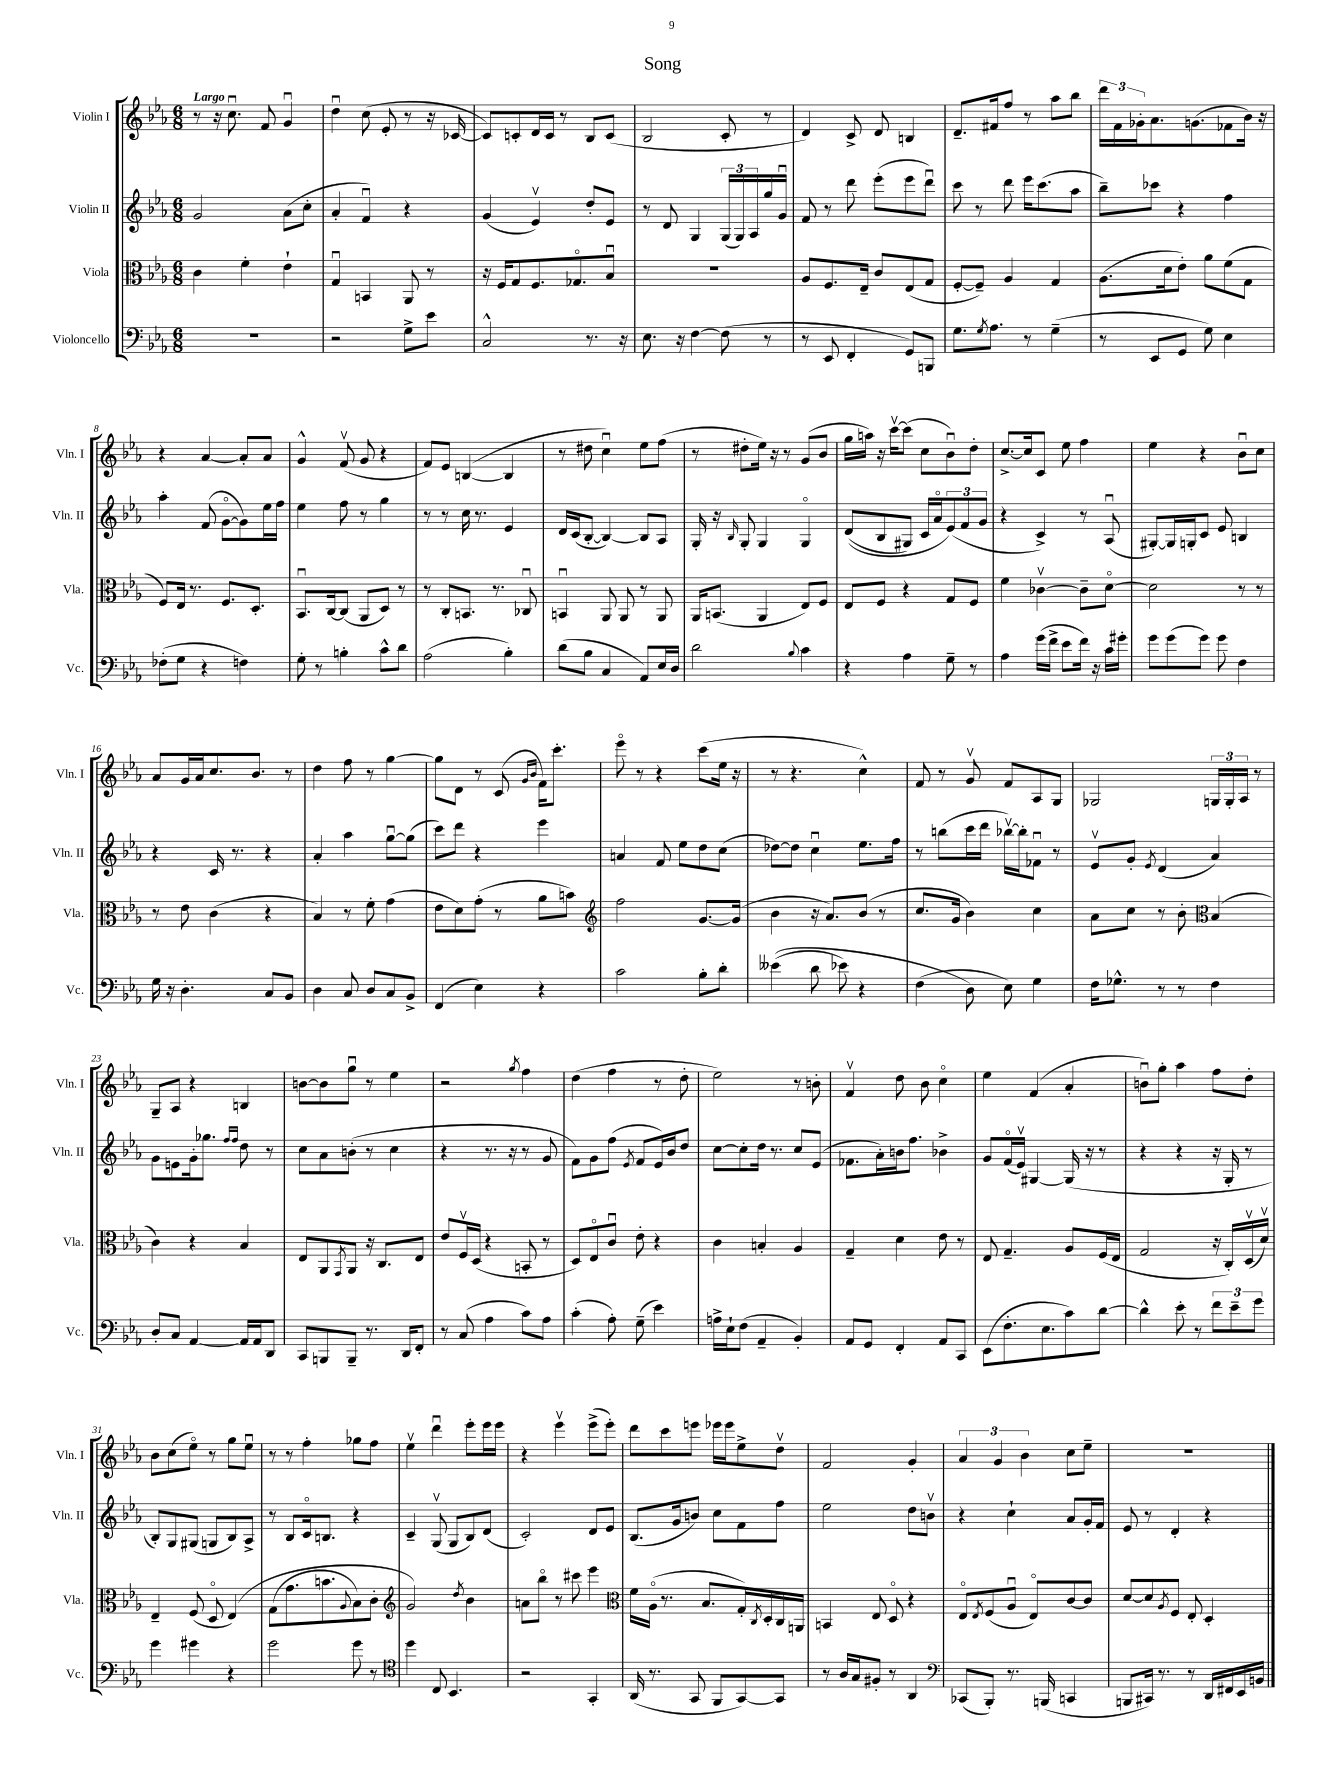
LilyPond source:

\header { title = "Song" }
<<
\new StaffGroup <<
\new Staff = "s0" \with { instrumentName = "Violin I" shortInstrumentName = "Vln. I" } {
    \clef treble \key ees \major \numericTimeSignature \time 6/8 \tempo "Largo"
    r8 r16 c''8.\downbow f'8 g'4\downbow |
    d''4\downbow c''8( ees'8-. r8 r16 ces'16~ |
    ces'8) c'8-. d'16 c'16 r8 bes8 c'8( |
    bes2 c'8-. r8 |
    d'4) c'8-> d'8 b4 |
    d'8.-- fis'16 f''8 r8 aes''8 bes''8 |
    \tuplet 3/2 { d'''16 f'16 ges'16-. } aes'8. g'8.( fes'8 bes'16) r16 |
    r4 aes'4~ aes'8-. aes'8 |
    g'4-^ f'8\upbow( g'8 r4 |
    f'8) ees'8 b4~( b4 |
    r8 dis''8 c''4\downbow) ees''8 f''8( |
    r8 dis''8-. ees''16) r16 r8 g'8( bes'8 |
    g''16 a''16) r16 c'''16~\upbow c'''8( c''8 bes'8\downbow) d''8-. |
    c''8.~-> c''16 c'8 ees''8 f''4 |
    ees''4 r4 bes'8\downbow c''8 |
    aes'8 g'16 aes'16 c''8. bes'8. r8 |
    d''4 f''8 r8 g''4~ |
    g''8 d'8 r8 c'8( \grace { g'16 bes'16 } f'16) c'''8.-. |
    ees'''8\flageolet r8 r4 c'''8( ees''16 r16 |
    r8 r4. c''4-^) |
    f'8 r8 g'8\upbow f'8 aes8 g8 |
    ges2 \tuplet 3/2 { g16 g16-. aes16 } r8 |
    g8-- aes8 r4 b4 |
    b'8~ b'8 g''8\downbow r8 ees''4 |
    r2 \acciaccatura { g''8 } f''4 |
    d''4( f''4 r8 d''8-. |
    ees''2) r8 b'8-. |
    f'4\upbow d''8 bes'8 c''4\flageolet |
    ees''4 f'4( aes'4-. |
    b'8\downbow) g''8-. aes''4 f''8 d''8-. |
    bes'8 c''8( ees''8\flageolet) r8 g''8 ees''8\downbow |
    r8 r8 f''4-. ges''8 f''8 |
    ees''4\upbow d'''4\downbow ees'''8-. ees'''16 ees'''16 |
    r4 ees'''4\upbow ees'''8->( ees'''8-.) |
    d'''8 c'''8 e'''8 ees'''16 ees'''16 ees''8-> d''8\upbow |
    f'2 g'4-. |
    \tuplet 3/2 { aes'4 g'4 bes'4 } c''8 ees''8-- |
    r2. \bar "|." |
}
\new Staff = "s1" \with { instrumentName = "Violin II" shortInstrumentName = "Vln. II" } {
    \clef treble \key ees \major \numericTimeSignature \time 6/8
    g'2 aes'8( c''8-. |
    aes'4-. f'4\downbow) r4 |
    g'4( ees'4\upbow) d''8-. ees'8 |
    r8 d'8 g4 \tuplet 3/2 { g16( g16) aes16 } g''16 g'16\downbow |
    f'8 r8 d'''8 ees'''8-.( ees'''8 d'''8\downbow) |
    c'''8 r8 d'''8 ees'''16 c'''8.( aes''8 |
    bes''8--) ces'''8 r4 f''4 |
    aes''4-. f'8( g'8~\flageolet g'8) ees''16 f''16 |
    ees''4 f''8 r8 g''4 |
    r8 r8 c''16 r8. ees'4 |
    d'16 c'16( bes8~-. bes4~) bes8 aes8 |
    g16-. r16 \grace { bes16 } g8-. g4 g4\flageolet |
    d'8(\( bes8 gis8) c'16 aes'16\flageolet \tuplet 3/2 { ees'8(\) f'8 g'8 } |
    r4 c'4->) r8 aes8\downbow( |
    gis8~-.) gis16 g16-. c'8 ees'8 b4 |
    r4 c'16 r8. r4 |
    aes'4-. aes''4 g''8~\downbow g''8( |
    c'''8) d'''8 r4 ees'''4 |
    a'4 f'8 ees''8 d''8 c''8( |
    des''8~) des''8 c''4\downbow ees''8. f''16 |
    r8 b''8( c'''16 d'''16 bes''16~\upbow) bes''16-. fes'8\downbow r8 |
    ees'8\upbow g'8-. \acciaccatura { ees'8 } d'4( aes'4) |
    g'8 e'8 g'16-. ges''8. \grace { f''16 f''16 } d''8 r8 |
    c''8 aes'8 b'8-.( r8 c''4 |
    r4 r8. r16 r8 g'8 |
    f'8) g'8 f''8( \acciaccatura { ees'8 } f'8 ees'16) bes'16 d''8 |
    c''8~ c''8-. d''16 r8. c''8 ees'8( |
    fes'8. aes'16-.) b'16 f''8. bes'4-> |
    g'8 f'16\flageolet( ees'16\upbow) gis4~ gis16( r16 r8 |
    r4 r4 r16 g16-. r8 |
    bes8-.) g8 gis8( g8 bes8) aes8-> |
    r8 bes8 c'16\flageolet b8. r4 |
    c'4-- g8\upbow( g8 bes8) d'8( |
    c'2-.) d'8 ees'8 |
    bes8.( g'16 b'8) c''8 f'8 f''8 |
    ees''2 d''8 b'8\upbow |
    r4 c''4-! aes'8 g'16-. f'16 |
    ees'8 r8 d'4-. r4 \bar "|." |
}
\new Staff = "s2" \with { instrumentName = "Viola" shortInstrumentName = "Vla." } {
    \clef alto \key ees \major \numericTimeSignature \time 6/8
    c'4 f'4-. ees'4-! |
    g4\downbow b,4 aes,8 r8 |
    r16 f16 g8 f8. ges8.\flageolet bes8\downbow |
    R2. |
    aes8 f8. ees16-- c'8 ees8( g8 |
    f8~-. f8--) aes4 g4 |
    aes8.( d'16 ees'8-.) aes'8 f'8( g8 |
    f8) ees16 r8. f8. d8.-. |
    bes,8.\downbow c16~ c8( aes,8 d8) r8 |
    r8 c8-. b,8. r8. ces8\downbow |
    b,4\downbow aes,8 aes,8 r8 aes,8 |
    aes,16 b,8.( aes,4 ees8) f8 |
    ees8 f8 r4 g8 f8 |
    f'4 ces'4~\upbow ces'8-- d'8~\flageolet |
    d'2 r8 r8 |
    r8 ees'8 c'4( r4 |
    bes4) r8 f'8-. g'4( |
    ees'8 d'8) g'8-.( r8 aes'8 b'8) |
    \clef treble f''2 g'8.~ g'16( |
    bes'4 r16 aes'8.) bes'8( r8 |
    c''8. g'16 bes'4) c''4 |
    aes'8 c''8 r8 bes'8-. \clef alto bes4( |
    c'4) r4 bes4 |
    ees8 aes,8 \acciaccatura { g,8 } aes,8 r16 c8. ees8 |
    ees'8 f16\upbow d16( r4 b,8-. r8 |
    d8) ees8\flageolet c'8\downbow ees'8-. r4 |
    c'4 b4-. aes4 |
    g4-- d'4 ees'8 r8 |
    ees8 g4.-- aes8 f16( ees16 |
    g2 r16 c16-.) d16\upbow( d'16\upbow) |
    ees4-- f8( d8\flageolet ees4)\( |
    g8( g'8. b'8. \appoggiatura { aes8 } bes8) c'8-. |
    \clef treble g'2\) \acciaccatura { d''8 } bes'4 |
    a'8 bes''8\flageolet r8 cis'''8 ees'''4 |
    \clef alto f'16 aes16\flageolet( r8. bes8. g16-.) \acciaccatura { c8 } d16-. c16 a,16 |
    b,4 ees8 d8\flageolet r4 |
    ees8\flageolet \acciaccatura { ees8 } f8( aes8\downbow ees8\flageolet) c'8~ c'8 |
    d'8~ d'8 \acciaccatura { aes8 } f8 ees8-. d4-. \bar "|." |
}
\new Staff = "s3" \with { instrumentName = "Violoncello" shortInstrumentName = "Vc." } {
    \clef bass \key ees \major \numericTimeSignature \time 6/8
    R2. |
    r2 g8-> ees'8 |
    c2-^ r8. r16 |
    ees8. r16 f4~ f8( r8 |
    r8 ees,8 f,4-. g,8) b,,8 |
    g8. \acciaccatura { g8 } aes8. r8 g4--( |
    r8 ees,8 g,8 g8) ees4 |
    fes8-.( g8 r4 f4) |
    g8-. r8 b4-. c'8-^ d'8 |
    aes2( bes4-.) |
    d'8( bes8 c4 aes,8) ees16 d16 |
    d'2 \appoggiatura { bes8 } c'4 |
    r4 aes4 g8-- r8 |
    aes4 g'16( f'16-> ees'8 f'16) r16 c'16 gis'16-. |
    g'8 g'8( g'8) g'8 f4 |
    g16 r16 d4.-. c8 bes,8 |
    d4 c8 d8 c8 bes,8-> |
    f,4( ees4) r4 |
    c'2 bes8-. d'8-. |
    eeses'4(\( d'8 ees'8) r4 |
    f4( d8\) ees8) g4 |
    f16 ges8.-^ r8 r8 f4 |
    d8-. c8 aes,4~ aes,16 aes,16 d,8 |
    c,8 b,,8 b,,8-- r8. d,16 f,8-. |
    r8 c8( aes4 c'8) aes8 |
    c'4-.( aes8-.) g8--( ees'4) |
    a16-> ees16-! f8( aes,4-- bes,4-.) |
    aes,8 g,8 f,4-. aes,8 c,8 |
    ees,8( f8.-. ees8. c'8) d'8~ |
    d'4-^ ees'8-. r8 \tuplet 3/2 { f'8 ees'8-- g'8 } |
    g'4 gis'4 r4 |
    g'2 g'8 r8 |
    \clef tenor d''4 c8 bes,4. |
    r2 g,4-. |
    aes,16( r8. g,8 f,8 g,8~) g,8 |
    r8 aes16 g16 fis8-. r8 aes,4 |
    \clef bass ces,8( bes,,8-.) r8. b,,16( c,4 |
    b,,8 cis,16) r8. r8 d,16 fis,16 ees,16 b,16 \bar "|." |
}
>>
>>
